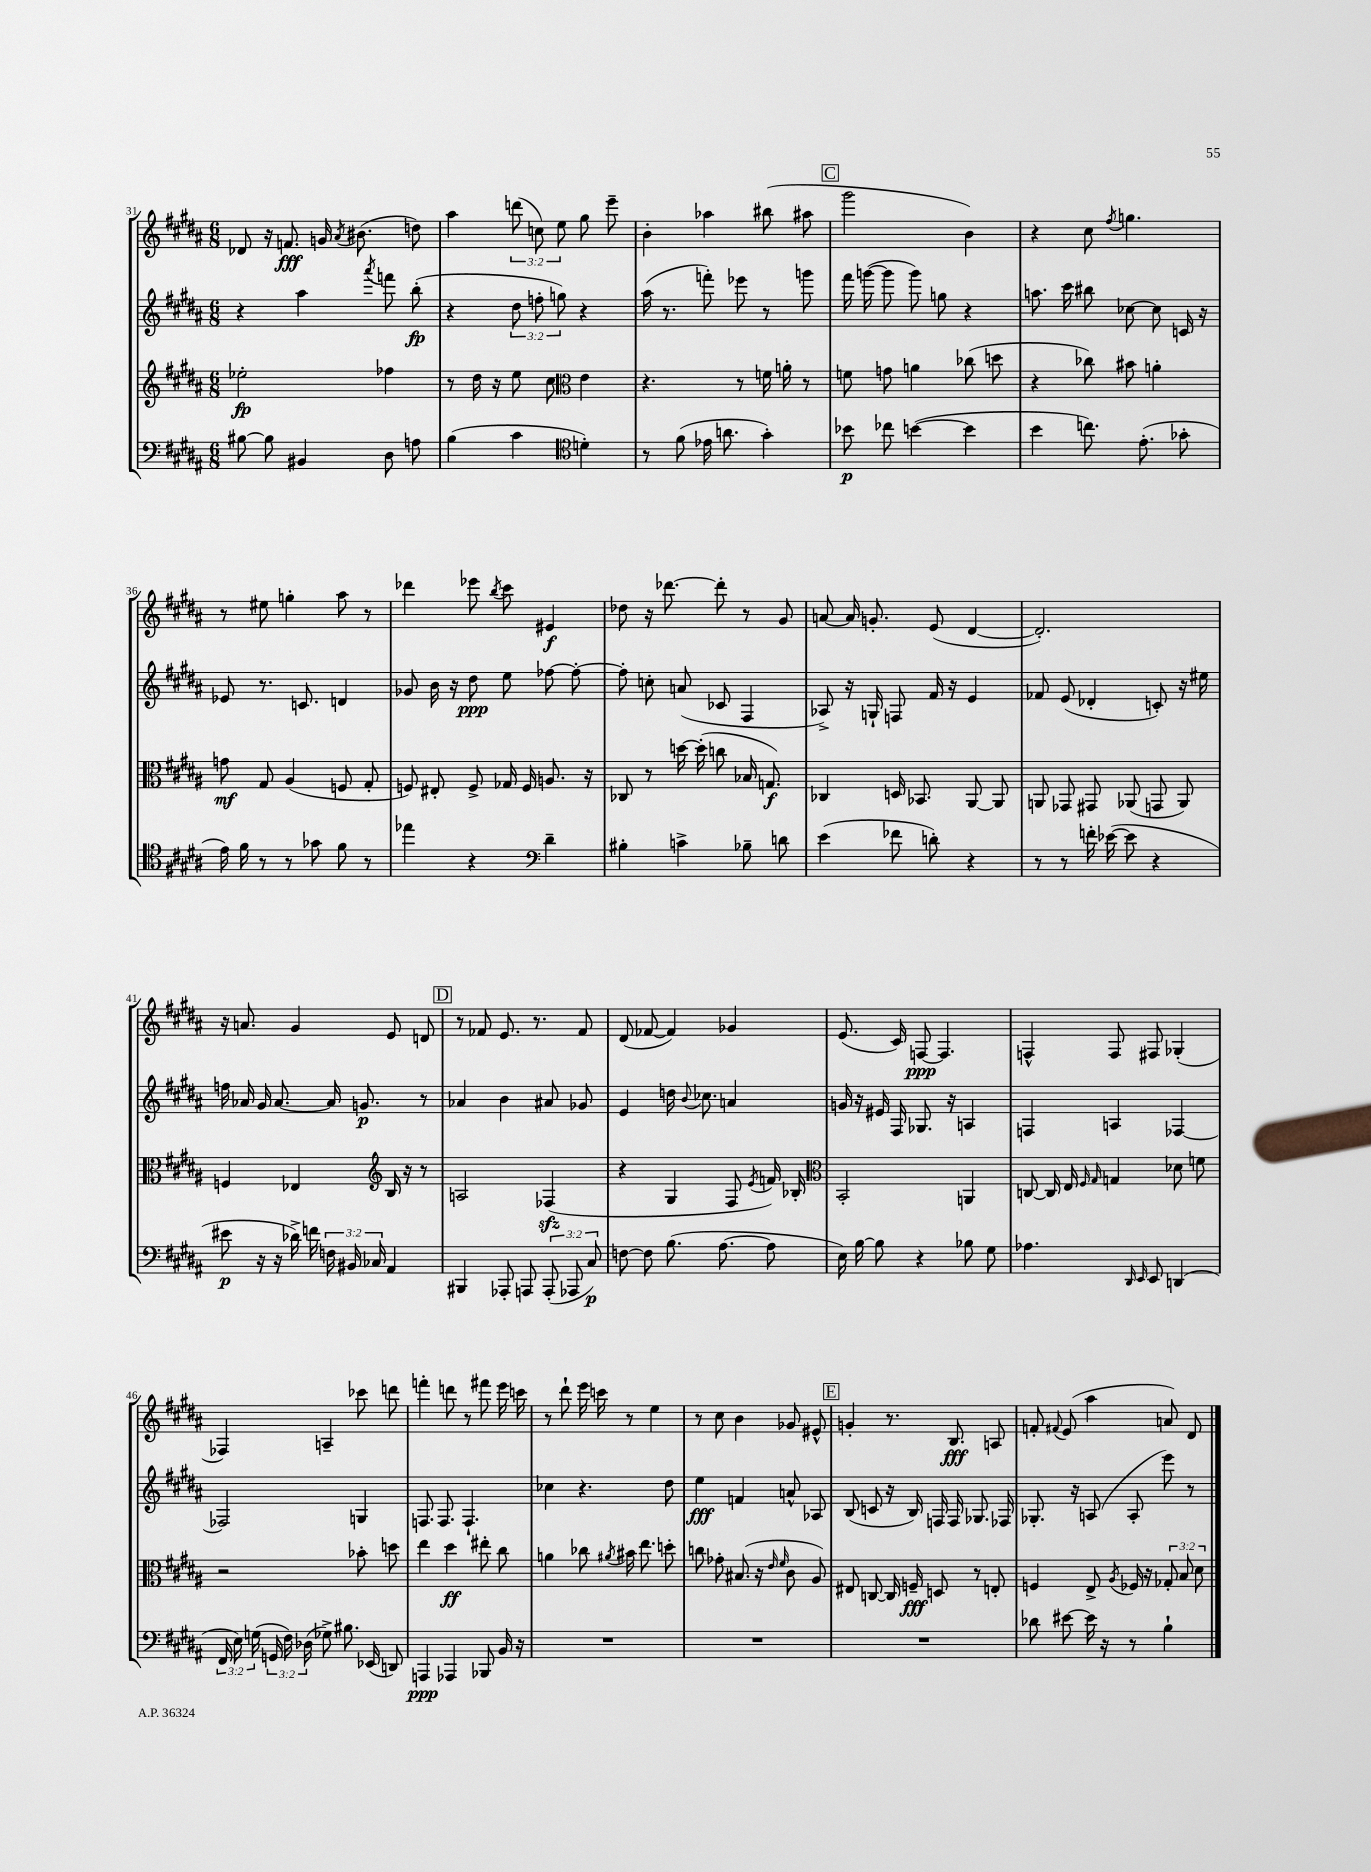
<<
\new StaffGroup <<
\new Staff = "s0" {
    \clef treble \key b \major \numericTimeSignature \time 6/8 \override Staff.TupletNumber.text = #tuplet-number::calc-fraction-text
    \autoBeamOff des'8 r16 f'8.\fff g'16 \acciaccatura { ais'8 } bis'8.( d''8) |
    ais''4 \tuplet 3/2 { d'''8( c''8) e''8 } gis''8 e'''8-- |
    b'4-. aes''4 bis''8( ais''8 |
    \mark \markup { \box "C" } gis'''2 b'4) |
    r4 cis''8 \acciaccatura { fis''8 } g''4. |
    r8 eis''8 g''4-. ais''8 r8 |
    des'''4 ees'''8 \acciaccatura { b''8 } cis'''8 eis'4\f |
    des''8 r16 des'''8.~ des'''8-. r8 gis'8 |
    a'8~ a'16 g'8.-. e'8( dis'4~ |
    dis'2.-.) |
    r16 a'8. gis'4 e'8 d'8 |
    \mark \markup { \box "D" } r8 fes'8 e'8. r8. fes'8 |
    dis'8( fes'8~ fes'4) ges'4 |
    e'8.( cis'16) f8~\ppp f4. |
    f4-^ f8 fis8 ges4-.( |
    fes4) a4-- ces'''8 d'''8 |
    f'''4-. d'''8 r8 fis'''8 e'''16 c'''16 |
    r8 dis'''8-! e'''16 c'''16 r8 e''4 |
    r8 cis''8 b'4 ges'8 eis'8-^ |
    \mark \markup { \box "E" } g'4-. r8. b8.\fff a8 |
    f'8-. \appoggiatura { fis'8 } e'8( ais''4 a'8) dis'8 \bar "|." |
}
\new Staff = "s1" {
    \clef treble \key b \major \numericTimeSignature \time 6/8 \override Staff.TupletNumber.text = #tuplet-number::calc-fraction-text
    \autoBeamOff r4 ais''4 \acciaccatura { ais'''8 } f'''8 b''8-.\fp( |
    r4 \tuplet 3/2 { dis''8 f''8-. g''8) } r4 |
    ais''16( r8. f'''8-.) ees'''8 r8 g'''8 |
    \mark \markup { \box "C" } fis'''16 g'''16~( g'''8 g'''8) g''8 r4 |
    a''8. cis'''16 bis''8 ces''8~ ces''8 c'16 r16 |
    ees'8 r8. c'8. d'4 |
    ges'8 b'16 r16 dis''8\ppp e''8 fes''8~ fes''8~-. |
    fes''8-. c''8-. a'8( ces'8 fis4 |
    aes8->) r16 g16-! f8 fis'16 r16 e'4 |
    fes'8 e'8( des'4-. c'8-.) r16 eis''16 |
    f''16 aes'16 gis'16 aes'8.~ aes'16 g'8.\p r8 |
    \mark \markup { \box "D" } aes'4 b'4 ais'8 ges'8 |
    e'4 d''16 \appoggiatura { b'8 } ces''8. a'4 |
    g'16 r16 eis'16 fis16 ges8. r16 a4 |
    f4 a4 fes4~ |
    fes2 g4 |
    f8. f8. f4.-! |
    ces''4 r4. dis''8 |
    e''4\fff f'4 a'8-^ aes8 |
    \mark \markup { \box "E" } b8( c'8 r16 b16) f16 f16 ges8. fes16 |
    ges8.-. r16 a8( a8-. e'''8) r8 \bar "|." |
}
\new Staff = "s2" {
    \clef treble \key b \major \numericTimeSignature \time 6/8 \override Staff.TupletNumber.text = #tuplet-number::calc-fraction-text
    \autoBeamOff ees''2-.\fp fes''4 |
    r8 dis''16 r16 e''8 cis''8 \clef alto e'4 |
    r4. r8 f'16 a'16-. r8 |
    \mark \markup { \box "C" } f'8 g'8 a'4 ces''8( d''8 |
    r4 ces''8) bis'8 a'4-. |
    g'8\mf gis8 ais4( f8 gis8-. |
    f8) eis8-. f8-> ges16 f16 a8. r16 |
    ces8 r8 d''16~ d''16-.( c''8 bes16 g8.\f) |
    ces4 d16 bes,8. ais,8~ ais,8 |
    a,8 ges,8 gis,8 aes,8( g,8 aes,8) |
    f4 ees4 \clef treble b16 r16 r8 |
    \mark \markup { \box "D" } a2 fes4\sfz( |
    r4 gis4 fis8 \acciaccatura { e'8 } f'16) bes16-. |
    \clef alto b,2-. a,4 |
    c8~ c16 e16 \grace { fis16 gis16 } g4 des'8 f'8 |
    r2 bes'8-. d''8 |
    e''4 dis''4\ff eis''8-. cis''8 |
    a'4 ces''8 \acciaccatura { ais'8 } bis'16 e''8. d''8-. |
    c''8 ges'8-. bis8.( r16 \grace { e'16 fis'16 } cis'8 ais8) |
    \mark \markup { \box "E" } eis8 c8~ c16 f16--\fff d8 r8 e8-. |
    f4 e8-> \acciaccatura { ais8 } fes16 r16 \tuplet 3/2 { ges8-. b8 dis'8 } \bar "|." |
}
\new Staff = "s3" {
    \clef bass \key b \major \numericTimeSignature \time 6/8 \override Staff.TupletNumber.text = #tuplet-number::calc-fraction-text
    \autoBeamOff bis8~ bis8 bis,4 dis8 a8 |
    b4( cis'4 \clef tenor d'4-.) |
    r8 fis'8( ees'16 a'8. gis'4-.) |
    \mark \markup { \box "C" } bes'8\p ces''8 b'4~( b'4 |
    b'4 c''8.) e'8.-.( ges'8-. |
    e'16) fis'16 r8 r8 ges'8 fis'8 r8 |
    ees''4 r4 \clef bass dis'4-- |
    bis4-. c'4-> bes8-- d'8 |
    e'4( fes'8 d'8-.) r4 |
    r8 r8 f'16-. ees'16~( ees'8 r4 |
    eis'8\p r16 r16 des'16->) f'16 \tuplet 3/2 { f16 bis,16 ces16 } ais,4 |
    \mark \markup { \box "D" } bis,,4 aes,,8-. a,,8 \tuplet 3/2 { a,,8-.( aes,,8 cis8\p) } |
    f8~ f8 b8.( ais8.~ ais8 |
    e16) b16~ b8 r4 bes8 gis8 |
    aes4. \grace { dis,16 e,16 } e,8 d,4( |
    \tuplet 3/2 { fis,16 e16) g16( } \tuplet 3/2 { g,16 fis16) des16( } ges8->) bis8. ees,16( d,8) |
    a,,4\ppp aes,,4 bes,,8 b,16 r16 |
    R2. |
    R2. |
    \mark \markup { \box "E" } R2. |
    des'8 eis'8~ eis'16 r16 r8 b4-! \bar "|." |
}
>>
>>
\layout { \context { \Score currentBarNumber = #31 } }
